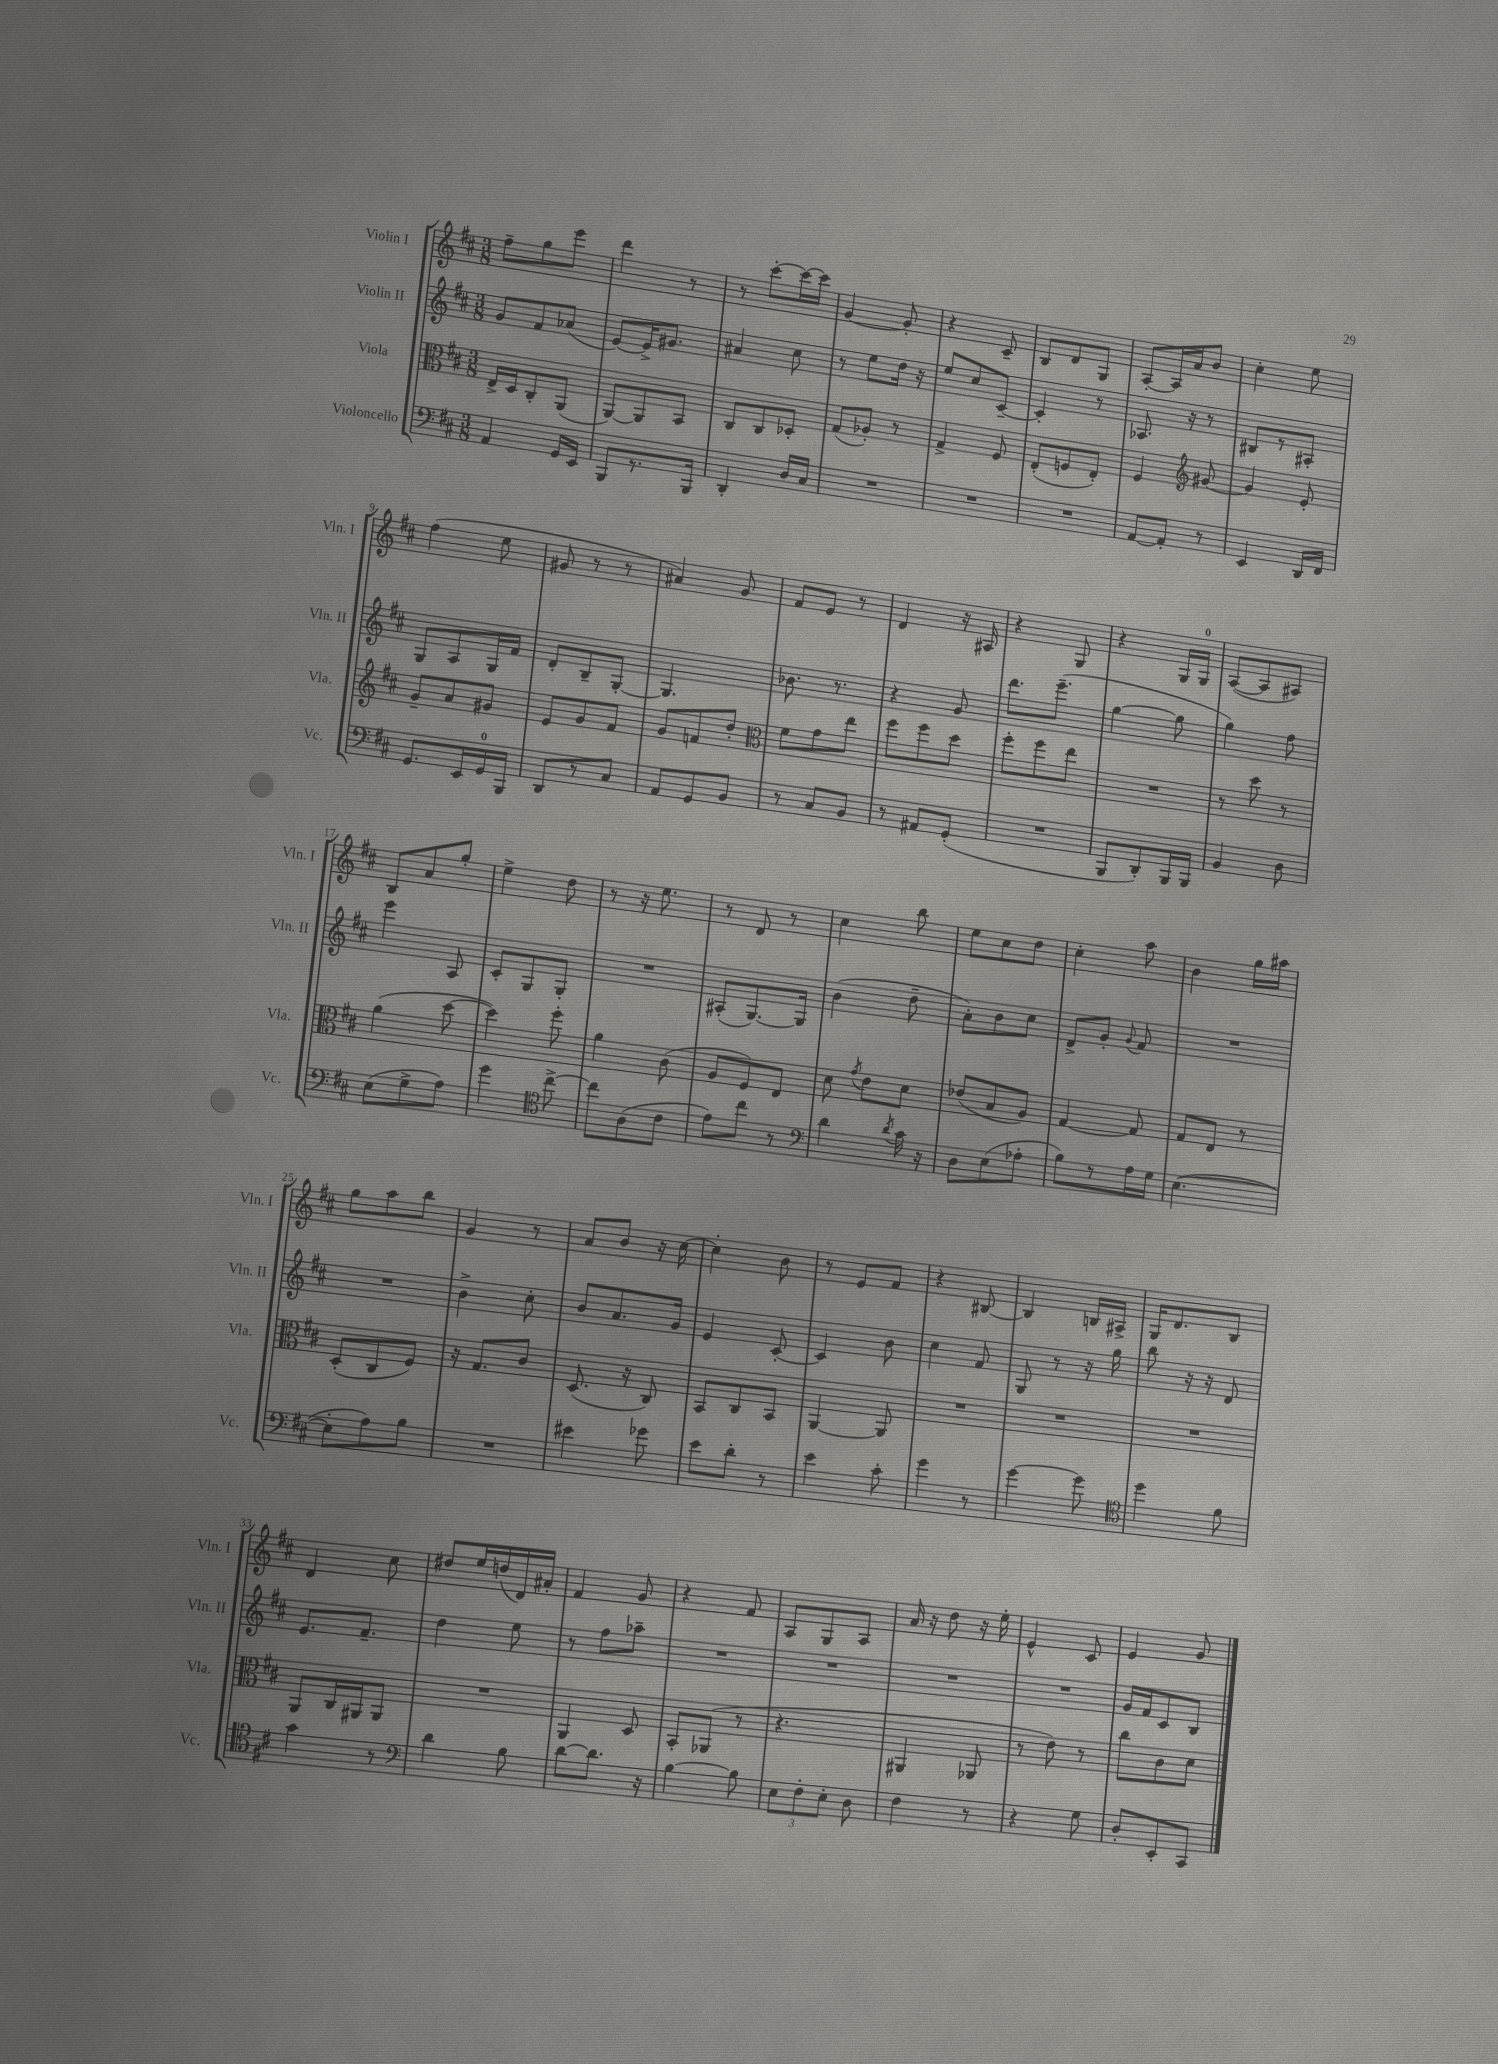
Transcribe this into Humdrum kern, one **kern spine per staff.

**kern	**kern	**kern	**kern
*part4	*part3	*part2	*part1
*staff4	*staff3	*staff2	*staff1
*I"Violoncello	*I"Viola	*I"Violin II	*I"Violin I
*I'Vc.	*I'Vla.	*I'Vln. II	*I'Vln. I
*clefF4	*clefC3	*clefG2	*clefG2
*k[f#c#]	*k[f#c#]	*k[f#c#]	*k[f#c#]
*M3/8	*M3/8	*M3/8	*M3/8
=1	=1	=1	=1
4AA/	16E^/LL	8g/L	8ff#~\L
.	16D/J	.	.
.	8C#'/	8f#/	8gg\
16GG/LL	(8AA/J	(8a-X/J	8eee\J
16EE/JJ	.	.	.
=2	=2	=2	=2
8BBB/L	[8AA/L)	[8e/L)	4ddd\
8.r	8AA/]	16e^/K]	.
.	.	8.g#X/J	.
.	8BB/J	.	8r
16BBB/Jk	.	.	.
=3	=3	=3	=3
4DD'/	8C#/L	4a#X/	8r
.	8C#/	.	[8ccc#'\L
16D/LL	8D-X'/J	8cc#\	16ccc#\L_
16C#/JJ	.	.	16ccc#\JJ]
=4	=4	=4	=4
4.r	(8G/L	8r	[4g/
.	8A-X'/J)	8ee\L	.
.	8r	16dd\Jk	8g'/]
.	.	16r	.
=5	=5	=5	=5
4.r	4G^/	8ee/L	4r
.	.	8cc#/	.
.	8F#/	[8c#~/J	8c#~/
=6	=6	=6	=6
4.r	(8E'/L	4c#'/]	8B/L
.	8Fn/	.	8d/
.	8E'/J)	8r	8G/J
=7	=7	=7	=7
[8AA/L	4F#/	8.A-X/	[8A'/L
8AA'/J]	.	.	16A/L]
.	.	16r	16a/J
*	*clefG2	*	*
8r	[8g#X/	8r	8b/J
=8	=8	=8	=8
4EE/	4g#/]	8B#X/L	4cc#'\
.	.	8r	.
16DD/LL	8e'/	8A#X'/J	8ee\
16FF#/JJ	.	.	.
!!LO:LB:g=z
=9	=9	=9	=9
8.GG/L	8g~/L	8G/L	(4ff#\
.	8a/	8A/	.
16EE/L	.	.	.
16GG/	8g#X/J	16G/L	8ee\
16BBB/JJ	.	16f#/JJ	.
=10	=10	=10	=10
8DD/L	8e/L	8d'/L	8g#X/
8r	8g/	8B~/	8r
8C#/J	8f#/J	[8G'/J	8r
=11	=11	=11	=11
8AA/L	8g/L	4.G/]	4a#X/)
8GG/	8fn/	.	.
8BB/J	8dd'/J	.	8g/
=12	=12	=12	=12
*	*clefC3	*	*
8r	8f#\L	8.b-X\	8f#/L
8C#/L	8g\	.	8e/J
.	.	8.r	.
8BB/J	8ee\J	.	8r
=13	=13	=13	=13
8r	8ff#\L	4r	4d/
8AA#X/L	8ff#\	.	.
(8GG'/J	8dd\J	8g/	16r
.	.	.	16A#X/
=14	=14	=14	=14
4.r	8ff#'\L	8.ddd\L	4r
.	8ff#\	.	.
.	.	(8.eee~\J	.
.	8ee\J	.	8G/
=15	=15	=15	=15
8BBB/L	4.r	[4gg\	4r
8DD'/)	.	.	.
16BBB/L	.	8gg\]	16G/LL
16BBB/JJ	.	.	16G/JJ
=16	=16	=16	=16
4BB/	8r	4gg\)	([8A/L
.	8dd\	.	8A/]
8D\	8r	8ff#\	8A#X/J)
!!LO:LB:g=z
=17	=17	=17	=17
(8E\L	(4a\	4eee\	8B/L
8G^\	.	.	8a/
8A\J)	[8dd\	8A/	8gg'/J
=18	=18	=18	=18
4g\	4dd\])	8c#'/L	4ee^\
.	.	8G/	.
*clefC4	*	*	*
[8cc#^\	8ff#'\	8G'/J	8dd\
=19	=19	=19	=19
8cc#\L]	4a\	4.r	8r
(8A\	.	.	16r
.	.	.	8.ee\
8c#\J	(8c#\	.	.
=20	=20	=20	=20
8e\L)	8A/L	(8A#X'/L	8r
8cc#\J	8F#/)	[8.G/)	8d/
8r	8E/J	.	8r
.	.	16G/Jk]	.
=21	=21	=21	=21
*clefF4	*	*	*
4d\	8d\	(4b\	4cc#\
.	8qg/	.	.
.	8e\L	.	.
8qd/	.	.	.
16c#\	8d\J	8dd~\	8bb\
16r	.	.	.
=22	=22	=22	=22
8D\L	(8e-X/L	8a'\L)	8ee\L
(8E\	8B/	8b\	8cc#\
8A-X'\J	8A/J)	8cc#\J	8dd\J
=23	=23	=23	=23
8B\L)	[4G/	8d^/L	4cc#'\
8r	.	8g'/J	.
.	.	8qqg/	.
16A\L	8G/]	8f#/	8aa\
16G\JJ	.	.	.
=24	=24	=24	=24
([4.E\	8G/L	4.r	4b\
.	8E/J	.	.
.	8r	.	16gg\LL
.	.	.	16aa#X\JJ
!!LO:LB:g=z
=25	=25	=25	=25
8E'\L]	(8D'/L	4.r	8gg\L
8A\)	8C#/	.	8aa\
8B\J	8F#/J)	.	8bb\J
=26	=26	=26	=26
4.r	16r	4b^\	4g/
.	8.G/L	.	.
.	8c#/J	8cc#'\	8r
=27	=27	=27	=27
4e#X\	(8.D/	8b/L	8a/L
.	.	8.a/	8b/J
.	16r	.	.
8g-X\	8C#/)	.	16r
.	.	16g/Jk	[16cc#\
=28	=28	=28	=28
8e\L	8BB/L	4e/	4cc#'\]
8d'\J	8C#/	.	.
8r	8BB/J	[8c#'/	8b\
=29	=29	=29	=29
4e\	[4AA/	4c#/]	8r
.	.	.	8e/L
8c#'\	8AA/]	8b\	8f#/J
=30	=30	=30	=30
4g\	4.r	4cc#\	4r
8r	.	8f#/	[8B#X/
=31	=31	=31	=31
[4g\	4.r	8G/	4B#/]
.	.	8r	.
8g\]	.	16r	16Bn/LL
.	.	16gg\	16A#X^/JJ
=32	=32	=32	=32
*clefC4	*	*	*
4dd\	4.r	8bb\	16G/KL
.	.	.	8.d/
.	.	16r	.
.	.	16r	.
8f#\	.	8d/	8B/J
!!LO:LB:g=z
=33	=33	=33	=33
4g\	8AA/L	8.e/L	4d/
.	16C#/L	.	.
.	16AA#X/J	8.f#~/J	.
8r	8AA#/J	.	8cc#\
=34	=34	=34	=34
*clefF4	*	*	*
4d\	4.r	4dd\	8dd#X/L
.	.	.	16ee/L
.	.	.	(16ddn/
8B\	.	8ee\	16d/)
.	.	.	16a#X'/JJ
=35	=35	=35	=35
[8d\L	4AA/	8r	4f#/
8.d\J]	.	8ff#\L	.
.	8D/	8aa-X~\J	8g/
16r	.	.	.
=36	=36	=36	=36
[4B\	8BB'/L	4.r	4r
.	(8AA-X/J	.	.
8B\]	8r	.	8f#/
=37	=37	=37	=37
12E\L	4.r	4.r	8A/L
12F#'\	.	.	.
.	.	.	8G/
12E'\J	.	.	.
8D\	.	.	8A/J
=38	=38	=38	=38
4F#\	4AA#X/	4.r	16a/
.	.	.	16r
.	.	.	8dd\
8r	8AA-X/	.	16r
.	.	.	16ee'\
=39	=39	=39	=39
4r	8r	4.r	4e^^/
.	8e\)	.	.
8G\	8r	.	8c#/
=40	=40	=40	=40
8D'/L	8cc#\L	16g/LL	4e/
.	.	16f#/J	.
8EE'/	8c#\	8c#/	.
8CC#/J	8d\J	8B/J	8g/
==	==	==	==
*-	*-	*-	*-
